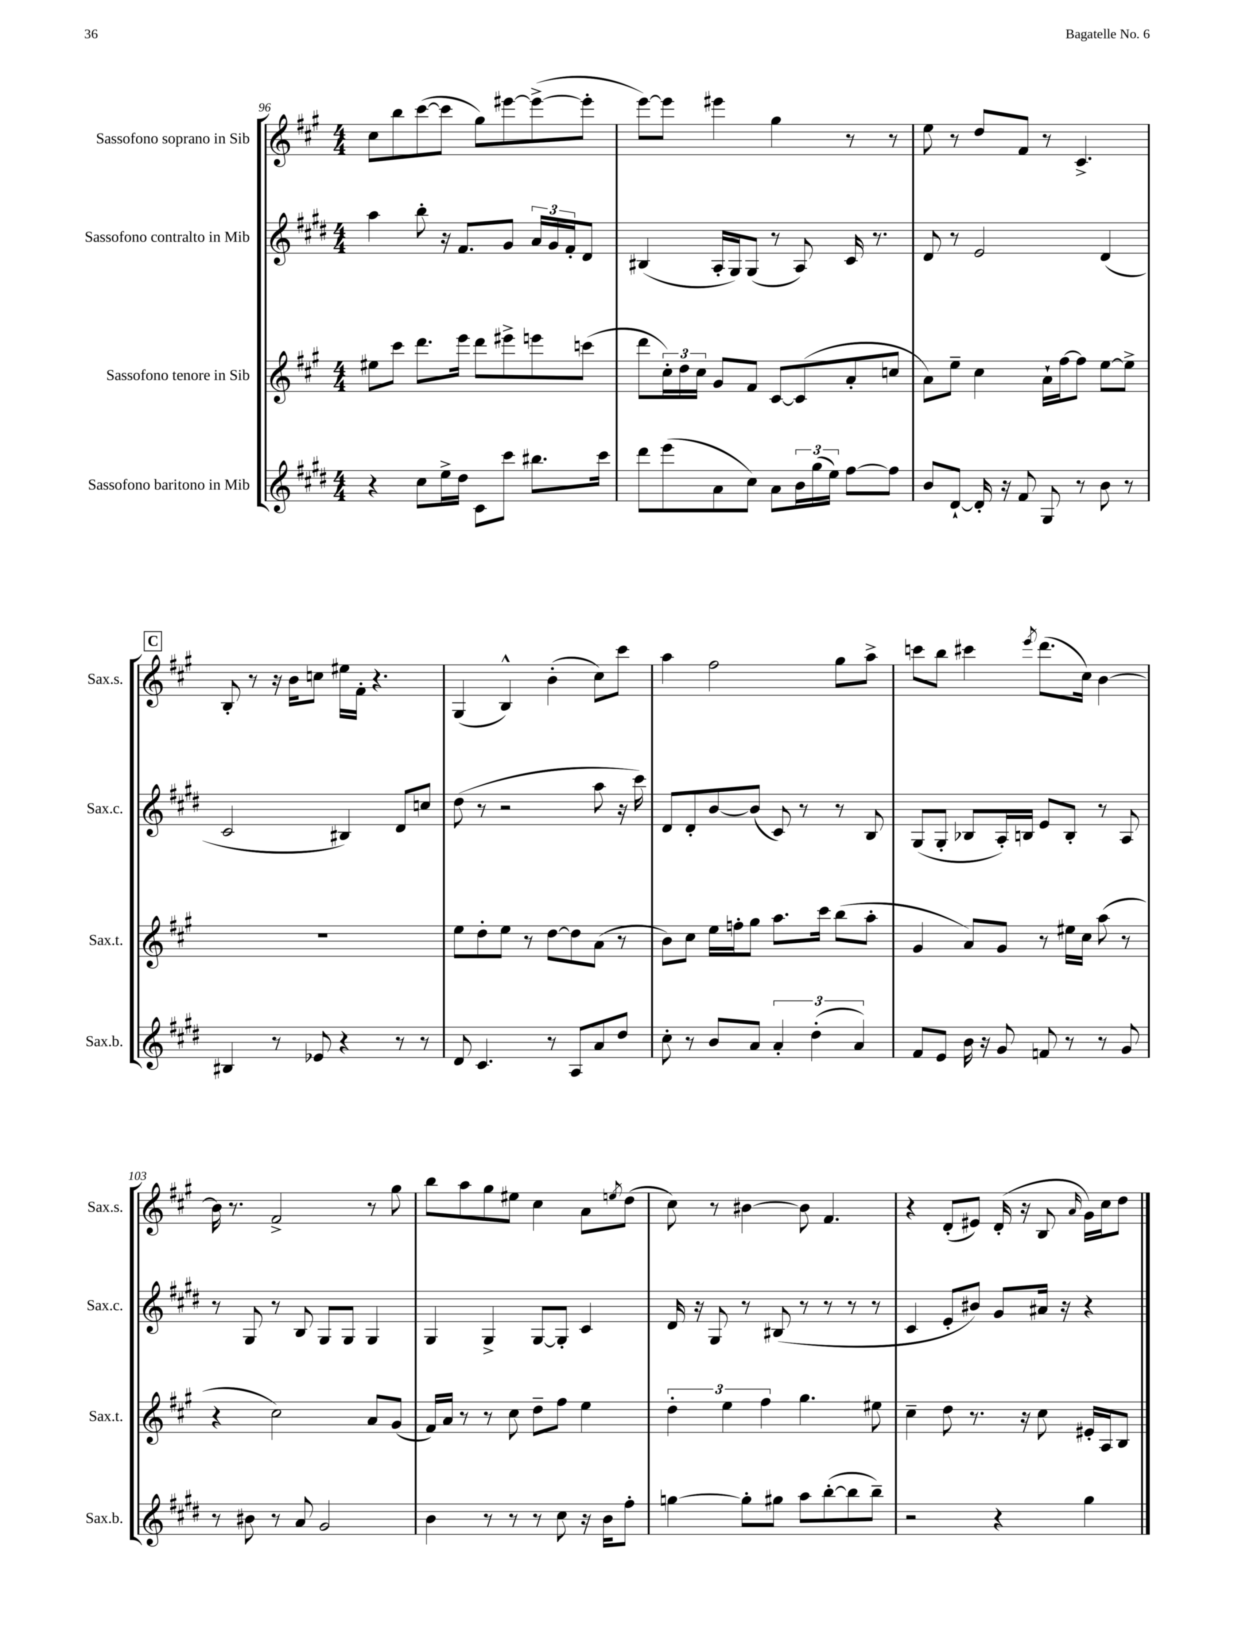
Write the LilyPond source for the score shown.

<<
\new StaffGroup <<
\new Staff = "s0" \with { instrumentName = "Sassofono soprano in Sib" shortInstrumentName = "Sax.s." } {
    \clef treble \key a \major \numericTimeSignature \time 4/4
    cis''8 b''8 cis'''8~( cis'''8 gis''8) eis'''8~ eis'''8~->( eis'''8-. |
    e'''8~) e'''8 eis'''4 gis''4 r8 r8 |
    e''8 r8 d''8 fis'8 r8 cis'4.-> |
    \mark \markup { \box "C" } b8-. r8 r16 b'16 c''8 eis''16 fis'16-. r4. |
    gis4( b4-^) b'4-.( cis''8) cis'''8 |
    a''4 fis''2 gis''8 a''8-> |
    c'''8 b''8 cis'''4 \acciaccatura { e'''8 } d'''8.( cis''16) b'4~ |
    b'16 r8. fis'2-> r8 gis''8 |
    b''8 a''8 gis''8 eis''8 cis''4 a'8 \acciaccatura { e''8 } d''8( |
    cis''8) r8 bis'4~ bis'8 fis'4. |
    r4 d'8-.( eis'8) d'16-.( r16 b8 \grace { a'16 } gis'16) cis''16 d''8 \bar "|." |
}
\new Staff = "s1" \with { instrumentName = "Sassofono contralto in Mib" shortInstrumentName = "Sax.c." } {
    \clef treble \key e \major \numericTimeSignature \time 4/4
    a''4 b''8-. r16 fis'8. gis'8 \tuplet 3/2 { a'16 gis'16 fis'16-. } dis'8 |
    bis4( a16-. gis16) gis8( r8 a8) cis'16 r8. |
    dis'8 r8 e'2 dis'4( |
    \mark \markup { \box "C" } cis'2 bis4) dis'8 c''8 |
    dis''8( r8 r2 a''8 r16 cis'''16) |
    dis'8 dis'8-. b'8~ b'8( cis'8) r8 r8 b8 |
    gis8( gis8-. bes8 a16-.) b16 e'8 b8-. r8 a8 |
    r8 gis8 r8 b8 gis8 gis8 gis4 |
    gis4 gis4-> gis8~ gis8-. cis'4 |
    dis'16 r16 gis8 r8 bis8( r8 r8 r8 r8 |
    cis'4 e'8-. bis'8) gis'8 ais'16 r16 r4 \bar "|." |
}
\new Staff = "s2" \with { instrumentName = "Sassofono tenore in Sib" shortInstrumentName = "Sax.t." } {
    \clef treble \key a \major \numericTimeSignature \time 4/4
    eis''8 cis'''8 d'''8. e'''16 d'''8 eis'''8-> e'''8 c'''8( |
    d'''8 \tuplet 3/2 { cis''16-.) d''16 cis''16 } gis'8 fis'8 cis'8~ cis'8( a'8-. c''8 |
    a'8) e''8-- cis''4 a'16-! fis''16~ fis''8 e''8~ e''8-> |
    \mark \markup { \box "C" } R1 |
    e''8 d''8-. e''8 r8 d''8~ d''8 a'8( r8 |
    b'8) cis''8 e''16 f''16-. gis''8 a''8. cis'''16 b''8( a''8-. |
    gis'4 a'8) gis'8 r8 eis''16 cis''16 a''8( r8 |
    r4 cis''2) a'8 gis'8( |
    fis'16) a'16 r8 r8 cis''8 d''8-- fis''8 e''4 |
    \tuplet 3/2 { d''4-. e''4 fis''4 } gis''4. eis''8 |
    cis''4-- d''8 r8. r16 cis''8 eis'16-. a16 b8 \bar "|." |
}
\new Staff = "s3" \with { instrumentName = "Sassofono baritono in Mib" shortInstrumentName = "Sax.b." } {
    \clef treble \key e \major \numericTimeSignature \time 4/4
    r4 cis''8 e''16-> dis''16 cis'8 cis'''8 bis''8. cis'''16 |
    dis'''8 e'''8( a'8 cis''8) a'8 \tuplet 3/2 { b'16 gis''16( e''16) } fis''8~ fis''8 |
    b'8 dis'8~-! dis'16-. r16 fis'8 gis8 r8 b'8 r8 |
    \mark \markup { \box "C" } bis4 r8 ees'8 r4 r8 r8 |
    dis'8 cis'4. r8 a8 a'8 dis''8 |
    cis''8-. r8 b'8 a'8 \tuplet 3/2 { a'4-. dis''4-.( a'4) } |
    fis'8 e'8 b'16 r16 gis'8 f'8 r8 r8 gis'8 |
    r8 bis'8 r8 a'8 gis'2 |
    b'4 r8 r8 r8 cis''8 r16 b'16 fis''8-. |
    g''4~ g''8-. gis''8 a''8 b''8~-.( b''8 b''8--) |
    r2 r4 gis''4 \bar "|." |
}
>>
>>
\layout { \context { \Score currentBarNumber = #96 } }
